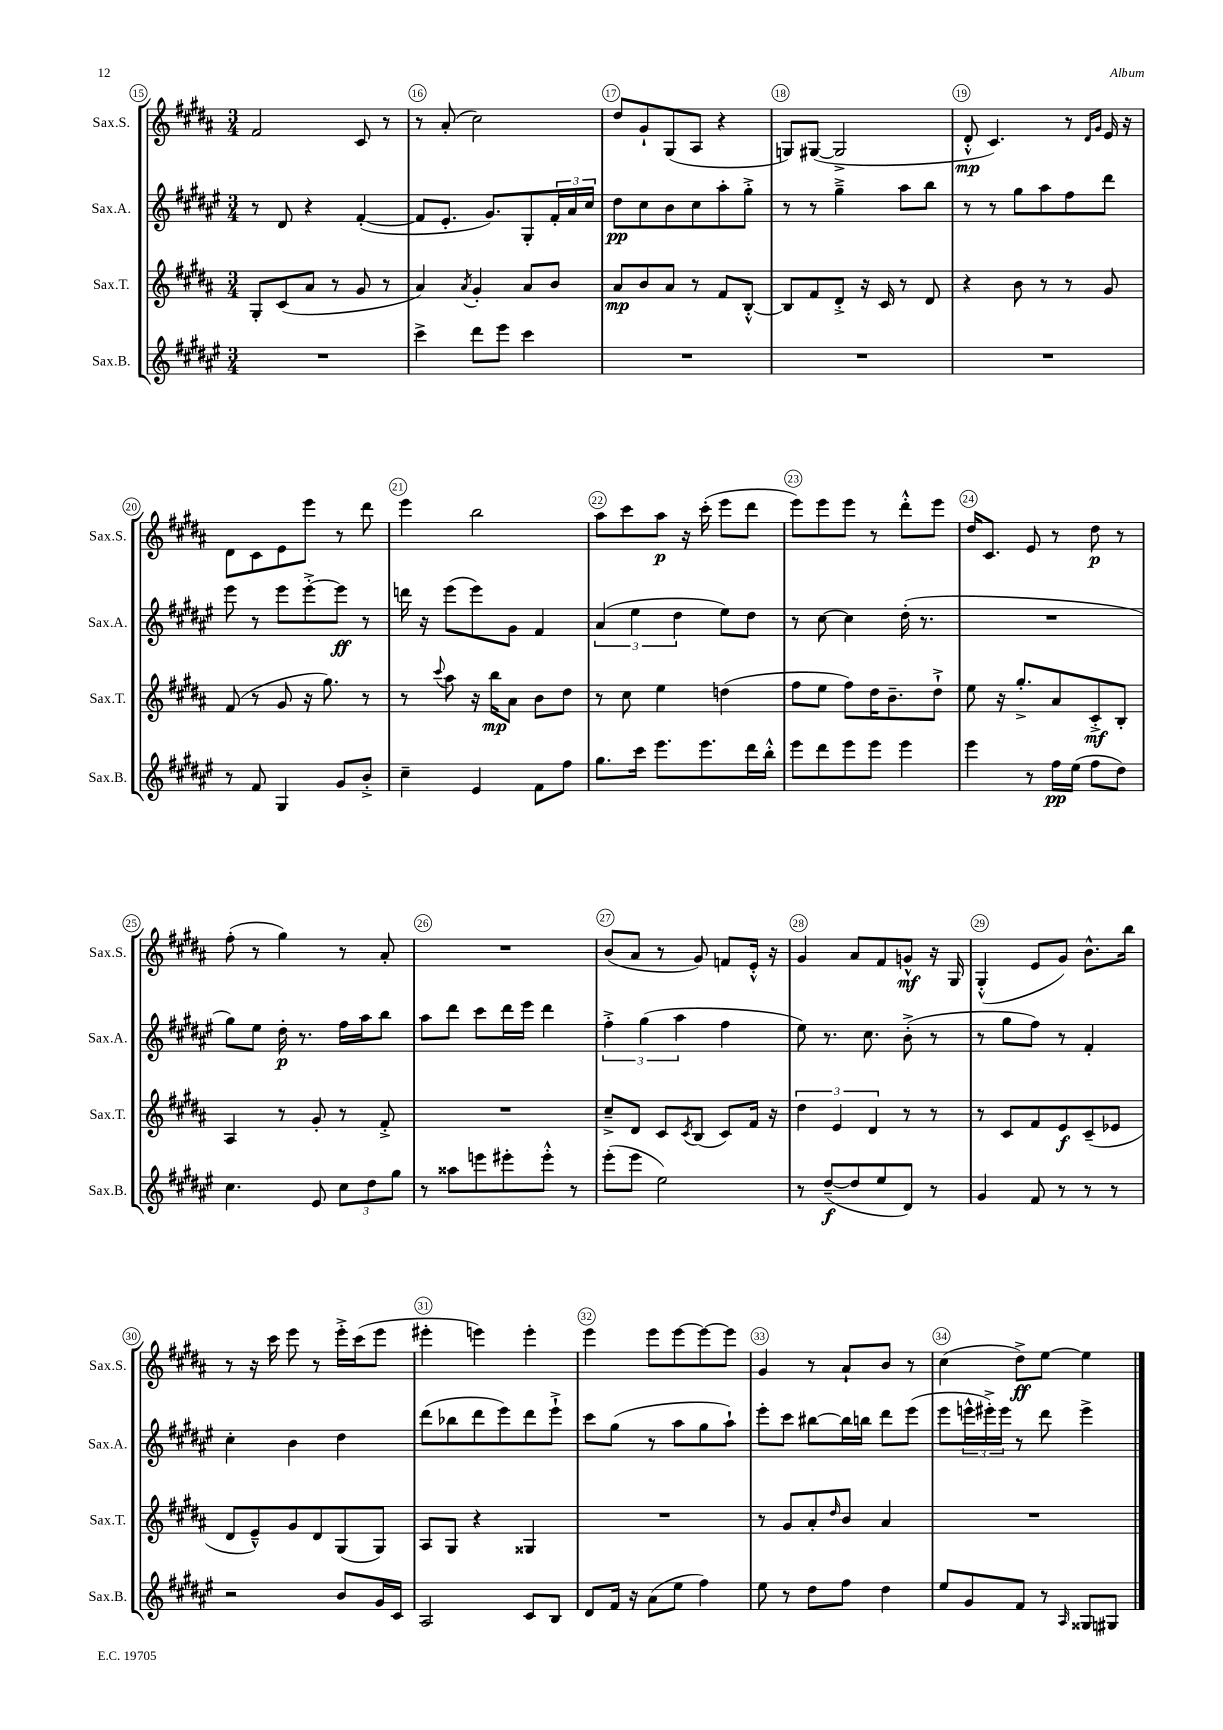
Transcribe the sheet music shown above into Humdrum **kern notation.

**kern	**kern	**kern	**kern
*staff4	*staff3	*staff2	*staff1
*clefG2	*clefG2	*clefG2	*clefG2
*k[f#c#g#d#a#e#]	*k[f#c#g#d#a#]	*k[f#c#g#d#a#e#]	*k[f#c#g#d#a#]
*M3/4	*M3/4	*M3/4	*M3/4
2.r	8G#'	8r	2f#
.	(8c#	8d#	.
.	8a#	4r	.
.	8r	.	.
.	8g#	([4f#'	8c#
.	8r	.	8r
=	=	=	=
4ccc#^	4a#)	8f#]	8r
.	.	8.e#'	(8a#'
.	8qa#	.	.
8ddd#	4g#'	.	2cc#)
.	.	8.g#)	.
8eee#	.	.	.
4ccc#	8a#	8G#'	.
.	8b	24f#'	.
.	.	24a#	.
.	.	24cc#	.
=	=	=	=
2.r	8a#	8dd#	8dd#
.	8b	8cc#	8g#`
.	8a#	8b	(8G#
.	8r	8cc#	8A#
.	8f#	8aa#'	4r
.	[8B'^^	8gg#'^	.
=	=	=	=
2.r	8B]	8r	8G)
.	8f#	8r	([8G#
.	8d#'^	4gg#~^	2G#^]
.	16r	.	.
.	16c#	.	.
.	8r	8aa#	.
.	8d#	8bb	.
=	=	=	=
2.r	4r	8r	8d#'^^
.	.	8r	4.c#)
.	8b	8gg#	.
.	8r	8aa#	.
.	8r	8ff#	8r
.	.	.	16qqd#
.	.	.	16qqg#
.	8g#	8ddd#	16e
.	.	.	16r
=	=	=	=
8r	(8f#	8eee#	8d#
8f#	8r	8r	8c#
4G#	8g#	8eee#	8e
.	16r	[8eee#'^	8eee
.	8.gg#)	.	.
8g#	.	8eee#]	8r
8b'^	8r	8r	8ddd#
=	=	=	=
4cc#~	8r	16ddd	4eee
.	.	16r	.
.	8qqccc#	.	.
.	8aa#	(8eee#	.
4e#	16r	8eee#)	2bb
.	16bb	.	.
.	8a#	8g#	.
8f#	8b	4f#	.
8ff#	8dd#	.	.
=	=	=	=
8.gg#	8r	(6a#	8aa#
.	8cc#	.	8ccc#
.	.	6ee#	.
16ccc#	.	.	.
8.eee#	4ee	.	8aa#
.	.	6dd#	.
.	.	.	16r
8.eee#	.	.	(16ccc#'
.	(4dd	8ee#)	8eee
16ddd#	.	8dd#	8ddd#
16bb'^^	.	.	.
=	=	=	=
8eee#	8ff#	8r	8eee)
8ddd#	8ee	[8cc#	8eee
8eee#	8ff#)	4cc#]	8eee
8eee#	16dd#	.	8r
.	8.b~	.	.
4eee#	.	(16dd#'	8ddd#'^^
.	.	8.r	.
.	8dd#`^	.	8eee
=	=	=	=
4eee#	8ee	2.r	16dd#
.	.	.	8.c#
.	16r	.	.
.	8.gg#'^	.	.
8r	.	.	8e
16ff#	8a#	.	8r
(16ee#	.	.	.
8ff#	8c#'^	.	8dd#
8dd#)	8B'	.	8r
=	=	=	=
4.cc#	4A#	8gg#)	(8ff#'
.	.	8ee#	8r
.	8r	16dd#'	4gg#)
.	.	8.r	.
8e#	8g#'	.	.
12cc#	8r	16ff#	8r
.	.	16aa#	.
12dd#	.	.	.
.	8f#'^	8bb	8a#'
12gg#	.	.	.
=	=	=	=
8r	2.r	8aa#	2.r
8aa##	.	8ddd#	.
8eee	.	8ccc#	.
8eee#'	.	16ddd#	.
.	.	16eee#	.
8eee#'^^	.	4ddd#	.
8r	.	.	.
=	=	=	=
(8eee#'	8cc#~^	6ff#'^	(8b
8eee#	8d#	.	8a#
.	.	(6gg#	.
2ee#)	8c#	.	8r
.	.	6aa#	.
.	8qc#	.	.
.	(8B	.	8g#)
.	8c#)	4ff#	8f
.	16f#	.	16e'^^
.	16r	.	16r
=	=	=	=
8r	6dd#	8ee#)	4g#
([8dd#~	.	8.r	.
.	6e	.	.
8dd#]	.	.	8a#
.	.	8.cc#	.
.	6d#	.	.
8ee#	.	.	8f#
8d#)	8r	(8b'^	8g^^
8r	8r	8r	16r
.	.	.	16G#
=	=	=	=
4g#	8r	8r	(4G#'^^
.	8c#	8gg#	.
8f#	8f#	8ff#)	8e
8r	8e	8r	8g#)
8r	(8c#~	4f#'	8.b^^
8r	8e-	.	.
.	.	.	16bb
=	=	=	=
2r	8d#	4cc#'	8r
.	8e~^^)	.	16r
.	.	.	16ccc#
.	8g#	4b	8eee
.	8d#	.	8r
8b	(8G#	4dd#	16eee'^
.	.	.	(16ccc#
16g#	8G#)	.	8eee
16c#	.	.	.
=	=	=	=
2A#	8A#	(8ddd#	4eee#'
.	8G#	8bb-	.
.	4r	8ddd#	4eee)
.	.	8eee#)	.
8c#	4G##	8ddd#	4eee'
8B	.	8eee#`^	.
=	=	=	=
8d#	2.r	8ccc#	4eee
16f#	.	(8gg#	.
16r	.	.	.
(8a#	.	8r	8eee
8ee#	.	8aa#	[8eee
4ff#)	.	8gg#	8eee_
.	.	8aa#`)	8eee]
=	=	=	=
8ee#	8r	8eee#'	4g#
8r	8g#	8ccc#	.
8dd#	8a#'	[8bb#	8r
.	16qqdd#	.	.
8ff#	8b	16bb#]	8a#`
.	.	16bb	.
4dd#	4a#	8ddd#	8b
.	.	(8eee#	8r
=	=	=	=
8ee#	2.r	8eee#	(4cc#
8g#	.	24eee^^	.
.	.	24eee#'^)	.
.	.	24eee#	.
8f#	.	8r	8dd#^)
8r	.	8ddd#	[8ee
16qqA#	.	.	.
8G##	.	4eee#^	4ee]
8G#	.	.	.
==	==	==	==
*-	*-	*-	*-
